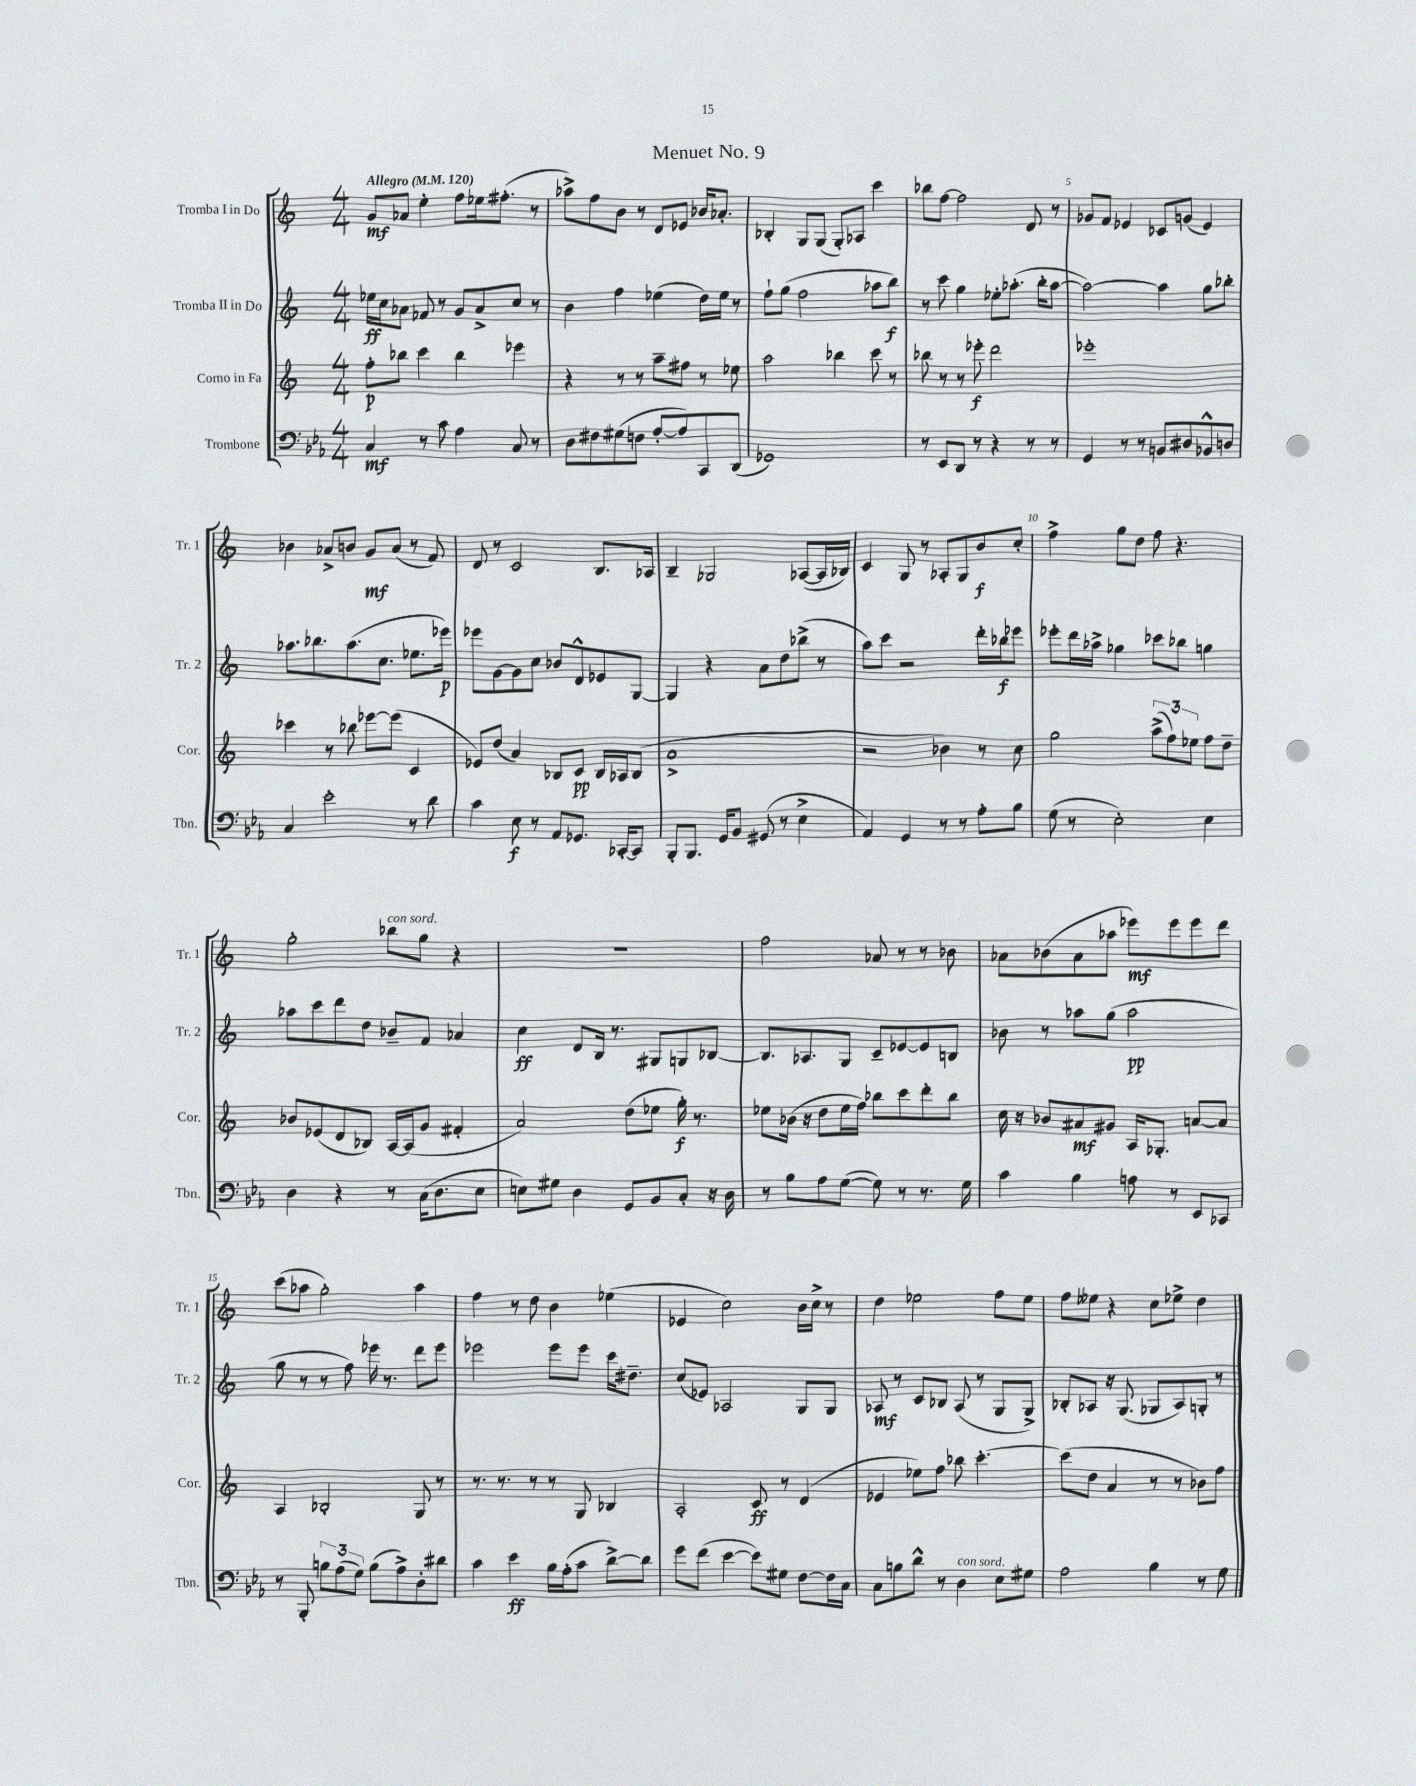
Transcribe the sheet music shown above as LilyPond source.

\header { title = "Menuet No. 9" }
<<
\new StaffGroup <<
\new Staff = "s0" \with { instrumentName = "Tromba I in Do" shortInstrumentName = "Tr. 1" } {
    \clef treble \key c \major \numericTimeSignature \time 4/4 \tempo "Allegro" 4 = 120
    g'8\mf aes'8 e''4-. f''8 ees''16 fis''8.-.( r8 |
    aes''8->) f''8 b'8 r8 d'8 ees'8 bes'16 aes'8.-. |
    bes4-. g8 g8( g8-.) aes8 c'''4 |
    bes''8 f''8~ f''2 d'8 r8 |
    ges'8 f'8 ees'4 ces'8 g'8( ees'4) |
    bes'4 aes'8-> b'8 g'8\mf aes'8( r8 f'8) |
    d'8 r8 c'2 b8. aes16 |
    b4-- ges2 aes8~( aes16 bes16) |
    c'4 g8 r8 aes8-. g8 b'8\f c''8-. |
    f''4-> g''8 d''8 f''8 r4. |
    g''2-. bes''8^\markup { \italic "con sord." } g''8 r4 |
    R1 |
    f''2 aes'8 r8 r8 bes'8 |
    aes'8 bes'8( aes'8 aes''8 ees'''8\mf) ees'''8 ees'''8 d'''8 |
    c'''8( aes''8 g''2-.) aes''4 |
    f''4 r8 d''8 b'4 ees''4( |
    ees'4 c''2) b'16 c''16-> r8 |
    d''4 ees''2 f''8 ees''8 |
    f''8 eeses''8 r4 c''8 ees''8-> d''4 \bar "|." |
}
\new Staff = "s1" \with { instrumentName = "Tromba II in Do" shortInstrumentName = "Tr. 2" } {
    \clef treble \key c \major \numericTimeSignature \time 4/4
    ees''16\ff c''16 aes'8 fes'8 r8 g'8 aes'8-> c''8 r8 |
    b'4 f''4 ees''4( d''16) ees''16 r8 |
    f''8-! g''8( f''2 aes''8 b''8\f) |
    r8 c'''8 g''4 ees''8-. aes''8.-.( b''16-. aes''8~ |
    aes''2~) aes''4 g''8 bes''8-. |
    aes''8. bes''8. aes''8.( c''8. ees''8. ees'''16\p) |
    ees'''8 g'8~ g'8 c''8 bes'8 d'8-^ ees'8 g8~ |
    g4 r4 a'8 d''8 bes''8->( r8 |
    a''8) c'''8 r2 d'''16-. bes''16\f ees'''8 |
    ees'''8-. d'''16 aes''16-> ges''4 ces'''8 bes''8 g''4 |
    aes''8 c'''8 d'''8 d''8 bes'8-- f'8 aes'4 |
    c''4\ff d'8 b16 r8. gis8 g8 bes8~ |
    bes8. aes8. g8 c'8-- ees'8~ ees'8 b8 |
    bes'8 r8 aes''8 g''8( aes''2\pp |
    g''8 r8 r8 f''8) ees'''16 r8. d'''8 ees'''8 |
    ees'''2 ees'''8 ees'''8 c'''16 dis''8.-- |
    c''8( ees'8) aes2 g8 g8 |
    aes8\mf r8 c'8 bes8 aes8( r8 g8 g8->) |
    bes8-. aes8 r16 g8.( ges8 aes8) g8-. r8 \bar "|." |
}
\new Staff = "s2" \with { instrumentName = "Corno in Fa" shortInstrumentName = "Cor." } {
    \clef treble \key c \major \numericTimeSignature \time 4/4
    f''8-.\p bes''8 c'''4 bes''4 ees'''4 |
    r4 r8 r8 a''8-- fis''8 r8 ees''8 |
    a''2 bes''4 c'''8 r8 |
    bes''8 r8 r8 ees'''8-.\f d'''2 |
    ees'''1-. |
    ces'''4 r8 bes''8 ees'''8~ ees'''8( c'4 |
    ees'8) d''8( a'4) bes8 c'8\pp bes16 aes16 bes8( |
    a'1-> |
    r2 bes'4) r8 c''8 |
    g''2 \tuplet 3/2 { a''8->( f''8) ees''8 } f''8 d''8-- |
    bes'8 ees'8( d'8 bes8) a16~ a16( g'8 fis'4-. |
    a'2) d''8( ees''8 g''16-.\f) r8. |
    ees''8 bes'16( r16 d''8 ees''16 f''16) bes''8 c'''8 d'''8-. bes''8 |
    c''16 r16 bes'8 ais'8\mf gis'8 a16 ges8.-. a'8~ a'8 |
    a4 bes2-. g8 r8 |
    r8. r8. r8 r8 g8 bes4 |
    a2-. c'8\ff r8 d'4( |
    ees'4 ees''8) f''8 bes''8 c'''4.~-. |
    c'''8( d''8 a'4 r8 r8 bes'8) f''8 \bar "|." |
}
\new Staff = "s3" \with { instrumentName = "Trombone" shortInstrumentName = "Tbn." } {
    \clef bass \key ees \major \numericTimeSignature \time 4/4
    c4\mf r8 c'8 aes4 c8 r8 |
    d8 fis8 gis8( f8 aes8~-. aes8) c,8 d,8( |
    ges,1) |
    r8 ees,8 d,8 r8 r4 r8 r8 |
    g,4 r8 r8 b,8 dis8 bes,8-^ d8 |
    c4 ees'2-. r8 d'8 |
    c'4 ees8\f r8 aes,8 ges,8. ces,16~-. ces,8 |
    bes,,8-. bes,,8. g,16 bes,8 gis,8( r8 ees4-> |
    aes,4) g,4 r8 r8 aes8-. bes8 |
    g8( r8 ees2-.) ees4 |
    d4 r4 r8 c16( d8. ees8 |
    e8) gis8 d4 g,8 bes,8 c8-. r16 d16 |
    r8 bes8 aes8 g8~( g8) r8 r8. g16 |
    c'4 bes4 a8 r8 ees,8 ces,8 |
    r8 bes,,8-. \tuplet 3/2 { b8 aes8( g8) } b8( aes8->) d8-. dis'8 |
    c'4 ees'4\ff bes16 aes16-.( c'8 d'8~->) d'8 |
    g'8 f'8( ees'4~ ees'8) gis8 f8~ f16 c16 |
    c8 b8 d'8-^ r8 d4^\markup { \italic "con sord." } ees8 gis8 |
    aes2 bes4 r8 g8 \bar "|." |
}
>>
>>
\layout { \context { \Score \override BarNumber.break-visibility = ##(#f #t #t) barNumberVisibility = #(every-nth-bar-number-visible 5) } }
